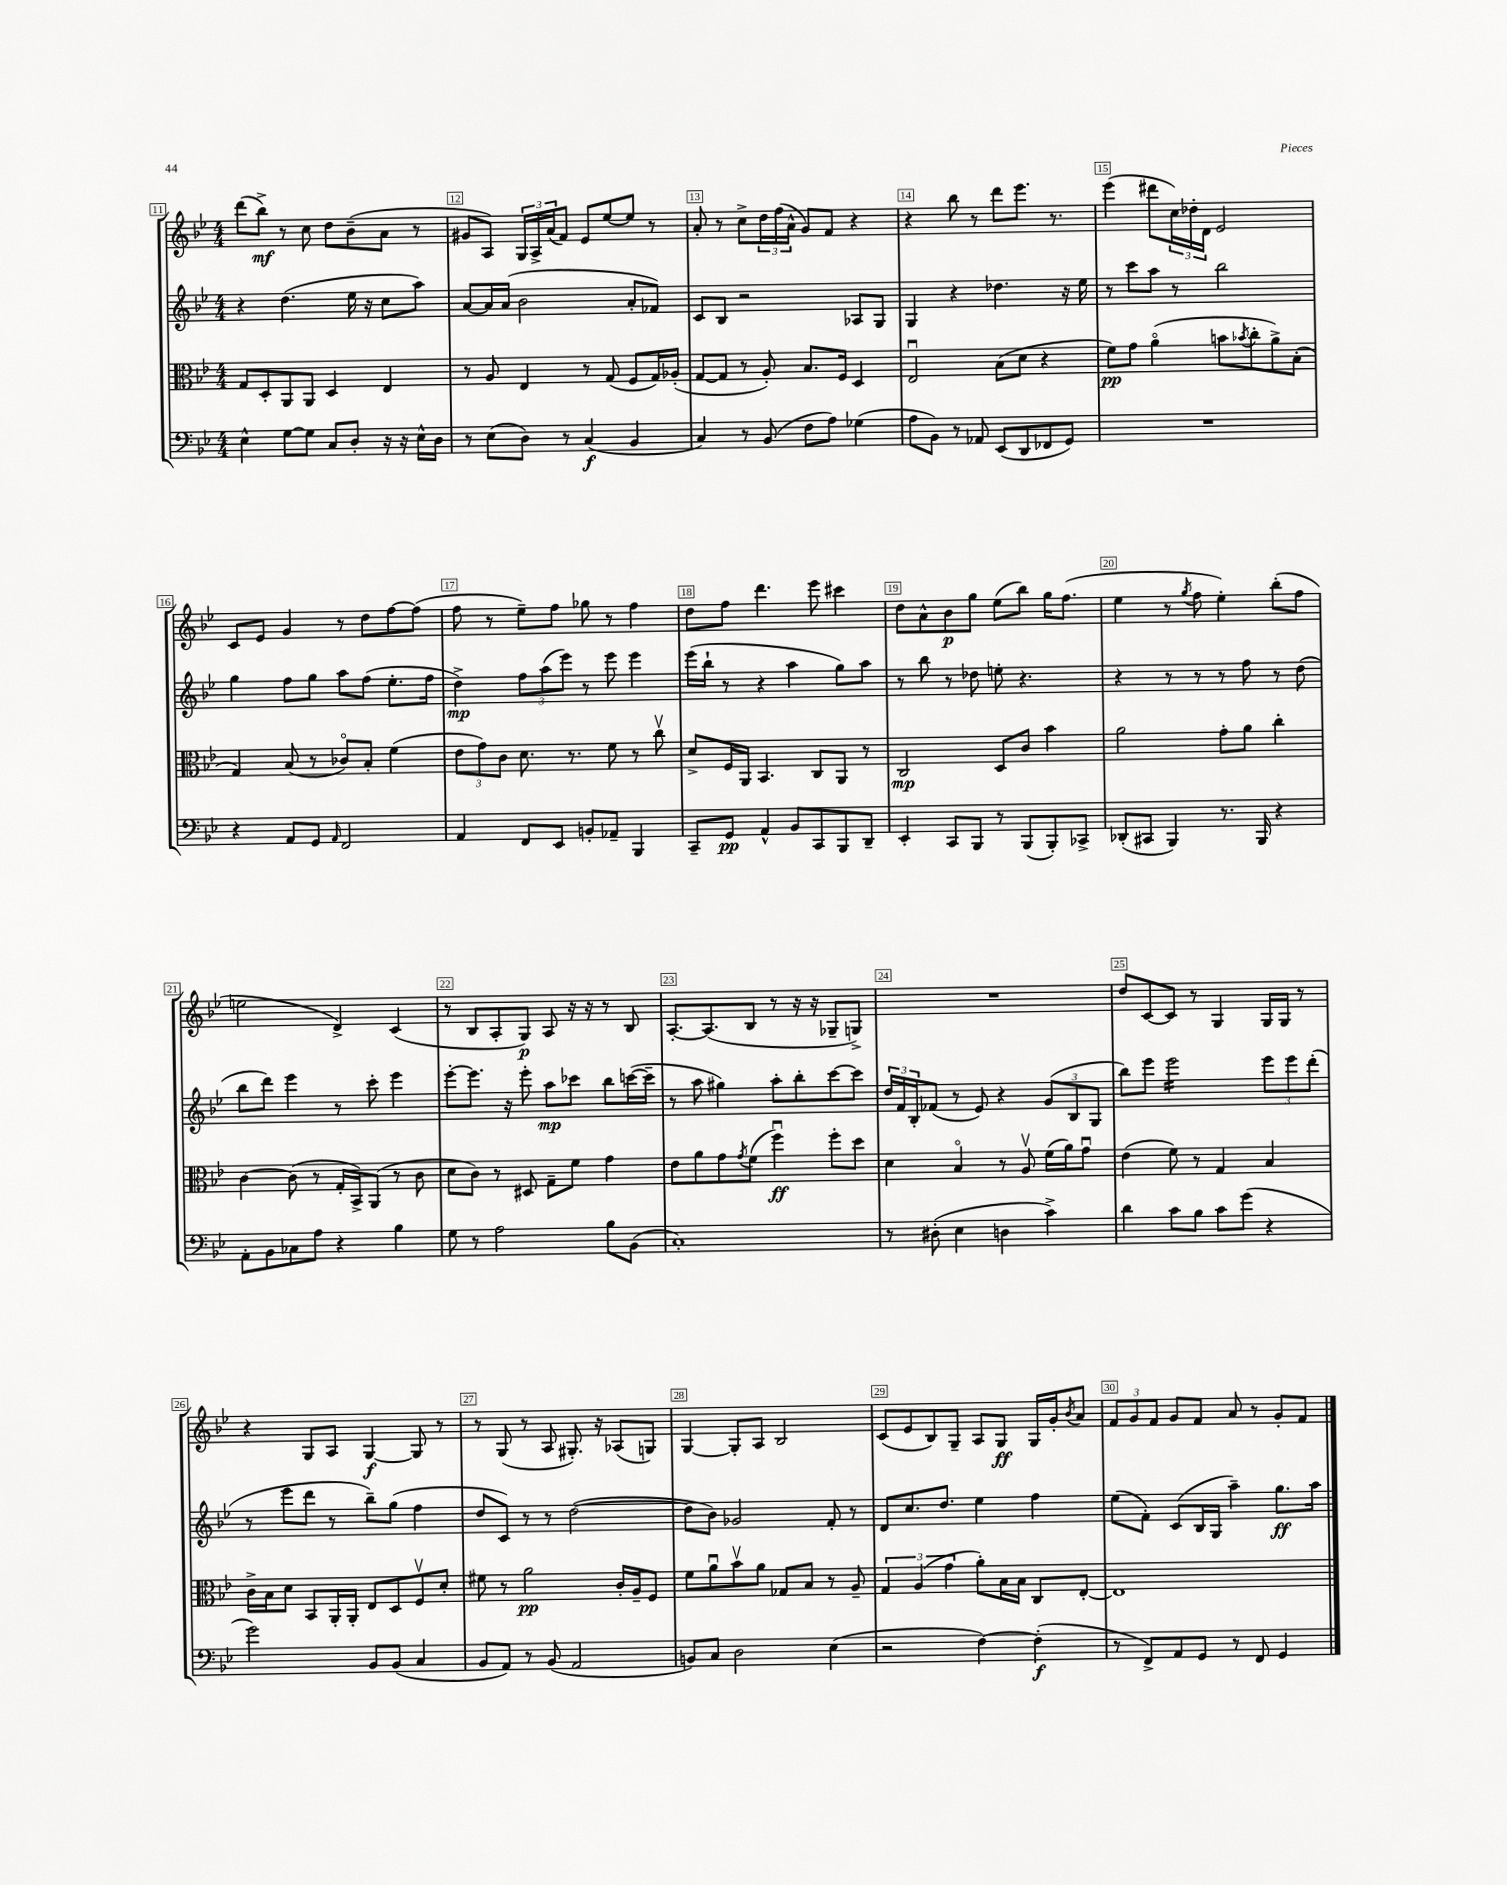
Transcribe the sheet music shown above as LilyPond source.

<<
\new StaffGroup <<
\new Staff = "s0" {
    \clef treble \key bes \major \numericTimeSignature \time 4/4
    d'''8( bes''8->\mf) r8 c''8 d''8 bes'8--( a'8 r8 |
    gis'8 a8) \tuplet 3/2 { g16 a16-> a'16( } f'8) ees'8 ees''8~ ees''8 r8 |
    a'8-. r8 c''8-> \tuplet 3/2 { d''16 f''16( a'16-^ } g'8) f'8 r4 |
    r4 bes''8 r8 d'''8 ees'''8. r8. |
    ees'''4( dis'''8 \tuplet 3/2 { c''16) des''16-. d'16 } ees'2 |
    c'8 ees'8 g'4 r8 d''8 f''8~ f''8( |
    f''8 r8 ees''8--) f''8 ges''8 r8 f''4 |
    d''8 f''8 d'''4. ees'''8 cis'''4 |
    d''8 a'8-^ bes'8\p g''8 ees''8( bes''8) g''16 f''8.( |
    ees''4 r8 \acciaccatura { g''8 } f''8 ees''4-.) bes''8-.( f''8 |
    e''2 d'4->) c'4( |
    r8 bes8 a8-. g8\p) a8 r16 r16 r8 bes8 |
    a8.~-. a8.( bes8 r8 r16 r16 ges8-- g8->) |
    R1 |
    d''8 c'8~ c'8 r8 g4 g16 g16 r8 |
    r4 g8 a8 g4~\f g8 r8 |
    r8 g8( r8 a8 gis8.-.) r16 aes8( g8) |
    g4~ g8-. a8 bes2 |
    c'8( ees'8 bes8) g8-- a8 g8\ff g16 g'16-. \acciaccatura { bes'8 } a'8 |
    \tuplet 3/2 { f'8 g'8 f'8 } g'8 f'8 a'8 r8 g'8-. f'8 \bar "|." |
}
\new Staff = "s1" {
    \clef treble \key bes \major \numericTimeSignature \time 4/4
    r4 d''4.( ees''16 r16 c''8 a''8) |
    a'8~ a'16 a'16( bes'2 a'8-. fes'8) |
    c'8 bes8 r2 aes8 g8 |
    g4 r4 des''4. r16 ees''16 |
    r8 c'''8 a''8 r8 bes''2 |
    g''4 f''8 g''8 a''8 f''8( ees''8.-. f''16 |
    d''4->\mp) \tuplet 3/2 { f''8 a''8( ees'''8) } r8 ees'''8 ees'''4 |
    ees'''16( bes''16-! r8 r4 a''4 g''8) a''8 |
    r8 bes''8 r8 des''8 e''8-. r4. |
    r4 r8 r8 r8 f''8 r8 d''8( |
    bes''8 d'''8) ees'''4 r8 c'''8-. ees'''4 |
    ees'''8~-. ees'''8. r16 ees'''8-. a''8\mp ces'''8 bes''8 c'''16~( c'''16-- |
    r8 a''8 gis''4) a''8-. bes''8-. c'''8~ c'''8 |
    \tuplet 3/2 { d''16 f'16 bes16-. } fes'8( r8 ees'8) r4 \tuplet 3/2 { g'8( bes8 g8 } |
    bes''8) ees'''8 ees'''2:16 \tuplet 3/2 { ees'''8 ees'''8 d'''8-.( } |
    r8 ees'''8 d'''8 r8 bes''8--) g''8( f''4 |
    d''8 c'8) r8 r8 d''2~( |
    d''8 bes'8) ges'2 f'8-. r8 |
    d'8 c''8. d''8. ees''4 f''4 |
    ees''8( f'8-.) c'8( bes16 g16 a''4--) g''8.\ff a''16 \bar "|." |
}
\new Staff = "s2" {
    \clef alto \key bes \major \numericTimeSignature \time 4/4
    g8 d8-. a,8 a,8 d4 ees4 |
    r8 a8 ees4 r8 g8( f8 g16) aes16-.( |
    g8~ g8 r8 a8-.) bes8. f16 d4 |
    ees2\downbow bes8( d'8 r4 |
    f'8\pp) g'8 a'4\flageolet( b'8 \acciaccatura { bes'8 } c''8-. a'8->) bes8-.( |
    g4) bes8( r8 ces'8\flageolet) bes8-. f'4( |
    \tuplet 3/2 { ees'8 g'8) c'8 } d'8. r8. f'8 r8 c''8\upbow |
    d'8-> f16 a,16 bes,4. c8 a,8 r8 |
    c2\mp d8 c'8 bes'4 |
    a'2 g'8-. a'8 c''4-. |
    c'4~ c'8( r8 g16-. bes,16->) a,8( r8 c'8 |
    d'8 c'8) r8 dis8 g8-- f'8 g'4 |
    ees'8 a'8 g'8 \acciaccatura { g'8 } f'8( f''4\downbow\ff) f''8-. d''8 |
    d'4 bes4\flageolet r8 a8\upbow f'16( a'16) g'8\downbow |
    ees'4( f'8) r8 g4 bes4 |
    c'16-> bes16 d'8 bes,8 a,16-. a,16-. ees8 d8 f8\upbow d'8-. |
    fis'8 r8 a'2\pp c'16-. a16-- f8 |
    f'8 a'8\downbow bes'8\upbow a'8 ges8 bes8 r8 a8-- |
    \tuplet 3/2 { g4 a4( g'4 } a'8-.) bes16 bes16 c8 ees8~-. |
    ees1 \bar "|." |
}
\new Staff = "s3" {
    \clef bass \key bes \major \numericTimeSignature \time 4/4
    ees4-^ g8~ g8 c8 d8-. r16 r16 ees16-^ d16 |
    r8 ees8( d8) r8 c4\f( bes,4 |
    c4) r8 bes,8( f8 a8) ges4( |
    a8 bes,8) r8 aes,8 ees,8( d,8 fes,8 g,8) |
    R1 |
    r4 a,8 g,8 \grace { a,16 } f,2 |
    a,4 f,8 ees,8 b,8-. aes,8-- bes,,4 |
    c,8-- g,8\pp a,4-^ bes,8 c,8 bes,,8 d,8-- |
    ees,4-. c,8 bes,,8 r8 bes,,8( bes,,8-.) ces,8-> |
    des,8-.( cis,8 bes,,4) r8. bes,,16 r4 |
    a,8-. bes,8 ces8 a8 r4 bes4 |
    g8 r8 a2 bes8 bes,8( |
    c1-.) |
    r8 dis8-.( ees4 d4 c'4->) |
    d'4 c'8 bes8 c'8 g'8( r4 |
    g'2) bes,8 bes,8( c4 |
    bes,8 a,8) r8 bes,8( a,2 |
    b,8) c8 d2 ees4( |
    r2 f4~) f4-.\f( |
    r8 f,8->) a,8 g,8 r8 f,8 g,4 \bar "|." |
}
>>
>>
\layout { \context { \Score currentBarNumber = #11 \override BarNumber.break-visibility = ##(#f #t #t) barNumberVisibility = #all-bar-numbers-visible \override BarNumber.stencil = #(make-stencil-boxer 0.1 0.3 ly:text-interface::print) } }
